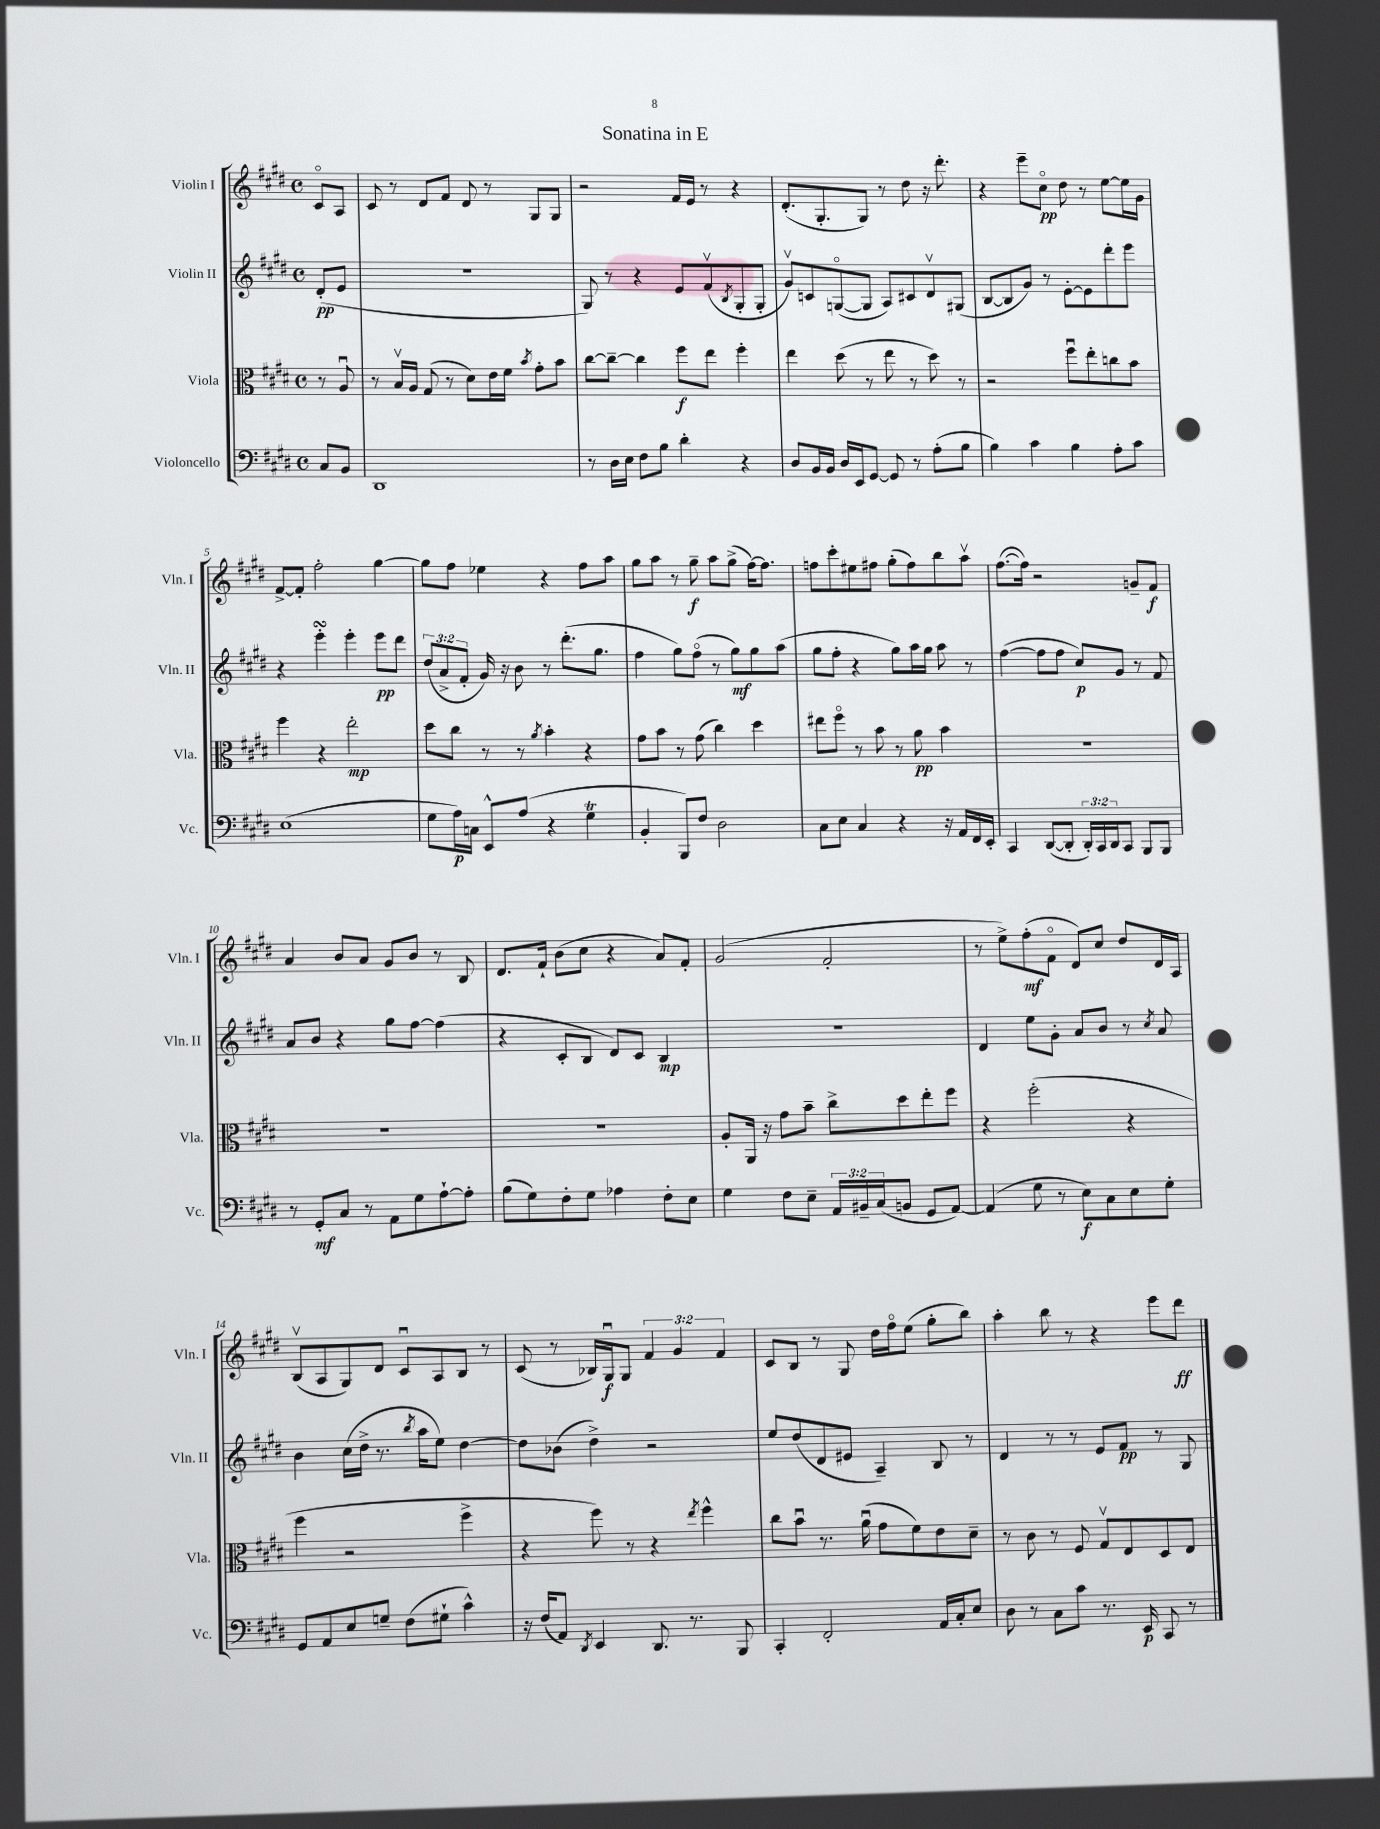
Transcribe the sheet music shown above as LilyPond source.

\header { title = "Sonatina in E" }
<<
\new StaffGroup <<
\new Staff = "s0" \with { instrumentName = "Violin I" shortInstrumentName = "Vln. I" } {
    \clef treble \key e \major \defaultTimeSignature \time 4/4 \override Staff.TupletNumber.text = #tuplet-number::calc-fraction-text \partial 4
    cis'8\flageolet a8 |
    cis'8 r8 dis'8 fis'8 dis'8 r8 gis8 gis8 |
    r2 fis'16 e'16 r8 r4 |
    dis'8.-.( gis8.-. gis8) r8 dis''8 r16 dis'''8.-. |
    r4 e'''8-- cis''8\flageolet\pp dis''8 r8 e''8~ e''16 gis'16 |
    fis'8~-> fis'8-. fis''2-. gis''4~ |
    gis''8 fis''8 ees''4 r4 fis''8 a''8 |
    gis''8 a''8 r8 gis''8--\f a''8 gis''8->( fis''16~) fis''8. |
    f''8 cis'''8-. eis''8 fis''8 gis''8-.( fis''8) b''8 a''8\upbow |
    fis''8.~( fis''16) r2 g'8-- fis'8\f |
    a'4 b'8 a'8 gis'8 b'8 r8 b8 |
    dis'8. fis'16-! b'8( cis''8 r4 a'8) fis'8-. |
    gis'2( fis'2-. |
    r8 e''8->) fis''8-.\mf( fis'8\flageolet dis'8) cis''8 dis''8 dis'16 a16 |
    b8\upbow( a8 gis8) dis'8 cis'8\downbow a8 b8 r8 |
    cis'8( r8 bes16) gis16\downbow\f gis8 \tuplet 3/2 { fis'4 gis'4 fis'4 } |
    cis'8 b8 r8 gis8 dis''16 fis''16\flageolet e''8( gis''8-. b''8) |
    a''4-. b''8 r8 r4 e'''8 dis'''8\ff \bar "|." |
}
\new Staff = "s1" \with { instrumentName = "Violin II" shortInstrumentName = "Vln. II" } {
    \clef treble \key e \major \defaultTimeSignature \time 4/4 \override Staff.TupletNumber.text = #tuplet-number::calc-fraction-text \partial 4
    dis'8-.\pp( e'8 |
    r1 |
    gis8) r8 r4 e'8 fis'8\upbow( \acciaccatura { b8 } gis8-. gis8-. |
    gis'8\upbow) c'8 g8~\flageolet( g8 a8) cis'8 dis'8\upbow gis8( |
    b8~ b8 gis'8) r8 e'8~-. e'8 dis'''8-. e'''8 |
    r4 e'''4-.\turn e'''4-. e'''8\pp dis'''8 |
    \tuplet 3/2 { dis''8( a'8-> fis'8-. } gis'16) r16 b'8 r8 dis'''8.-.( gis''8. |
    fis''4 gis''8) fis''8\flageolet( r8 gis''8\mf) gis''8 a''8( |
    gis''8 fis''8-. r4 gis''8) a''16 gis''16 a''8 r8 |
    fis''4~( fis''8 fis''8 cis''8\p) gis'8 r8 fis'8 |
    a'8 b'8 r4 gis''8 fis''8~ fis''4( |
    r4 cis'8-. b8 dis'8) cis'8 b4\mp |
    R1 |
    dis'4 e''8 gis'8-. a'8 b'8 r8 \acciaccatura { cis''8 } a'8 |
    b'4 cis''16( dis''16-> r8. \acciaccatura { b''8 } a''16 e''8) dis''4~ |
    dis''8 bes'8( dis''4->) r2 |
    e''8 dis''8( dis'8 eis'8 a4--) b8 r8 |
    dis'4 r8 r8 e'8 fis'8\pp r8 gis8 \bar "|." |
}
\new Staff = "s2" \with { instrumentName = "Viola" shortInstrumentName = "Vla." } {
    \clef alto \key e \major \defaultTimeSignature \time 4/4 \partial 4
    r8 a8\downbow |
    r8 b16\upbow a16 gis8( r8 dis'8) e'16 fis'16 \acciaccatura { b'8 } gis'8-. b'8 |
    cis''8~ cis''8~-- cis''4 fis''8\f e''8 fis''4-. |
    e''4 dis''8( r8 e''8 r8 dis''8) r8 |
    r2 fis''8\downbow e''8-. c''8 b'8 |
    fis''4 r4 e''2-.\mp |
    dis''8 cis''8 r8 r8 \acciaccatura { a'8 } b'4-. r4 |
    gis'8 b'8 r8 gis'8( cis''4) dis''4 |
    eis''8 fis''8\flageolet r8 b'8 r8 a'8\pp b'4 |
    R1 |
    R1 |
    R1 |
    a8-. a,16 r16 gis'8 b'8-- cis''8-> dis''8 e''8-. fis''8 |
    r4 fis''2-.( r4 |
    fis''4 r2 fis''4-> |
    r4 fis''8) r8 r4 \acciaccatura { e''8 } fis''4-^ |
    cis''8 b'8\downbow r8. a'16\downbow( gis'8 fis'8) e'8 dis'8-- |
    r8 cis'8 r8 fis8 gis8\upbow e8 dis8 e8 \bar "|." |
}
\new Staff = "s3" \with { instrumentName = "Violoncello" shortInstrumentName = "Vc." } {
    \clef bass \key e \major \defaultTimeSignature \time 4/4 \override Staff.TupletNumber.text = #tuplet-number::calc-fraction-text \partial 4
    cis8 b,8 |
    dis,1 |
    r8 dis16 e16 fis8 b8 dis'4-. r4 |
    dis8 b,16 b,16 dis16 e,16 gis,8~ gis,8 r8 a8-.( b8 |
    b4) cis'4 b4 a8-. cis'8 |
    e1( |
    gis8 a16\p) c16 e,8-^ a8( r4 gis4\trill |
    b,4-. b,,8) fis8 dis2 |
    cis8 e8 cis4 r4 r16 a,16 fis,16 e,16-. |
    cis,4 dis,8~( dis,8-. \tuplet 3/2 { dis,16-.) cis,16 dis,16 } cis,8 b,,8 b,,8 |
    r8 gis,8-.\mf cis8 r8 a,8 gis8 a8~-! a8-. |
    b8( gis8) fis8-. gis8 aes4 fis8-. e8 |
    gis4 fis8 e8-- \tuplet 3/2 { a,16 bis,16-- cis16( } b,8 gis,8 a,8~) |
    a,4( gis8 r8 e8\f) cis8 e8 gis8-. |
    gis,8 a,8 e8 g8-- fis8( gis8-! cis'4-^) |
    r16 fis16( a,8) \acciaccatura { dis,8 } e,4 dis,8. r8. b,,8 |
    cis,4-. fis,2-. a,16 cis16-. e8 |
    dis8 r8 cis8 cis'8 r8. e,16\p cis,8 r8 \bar "|." |
}
>>
>>
